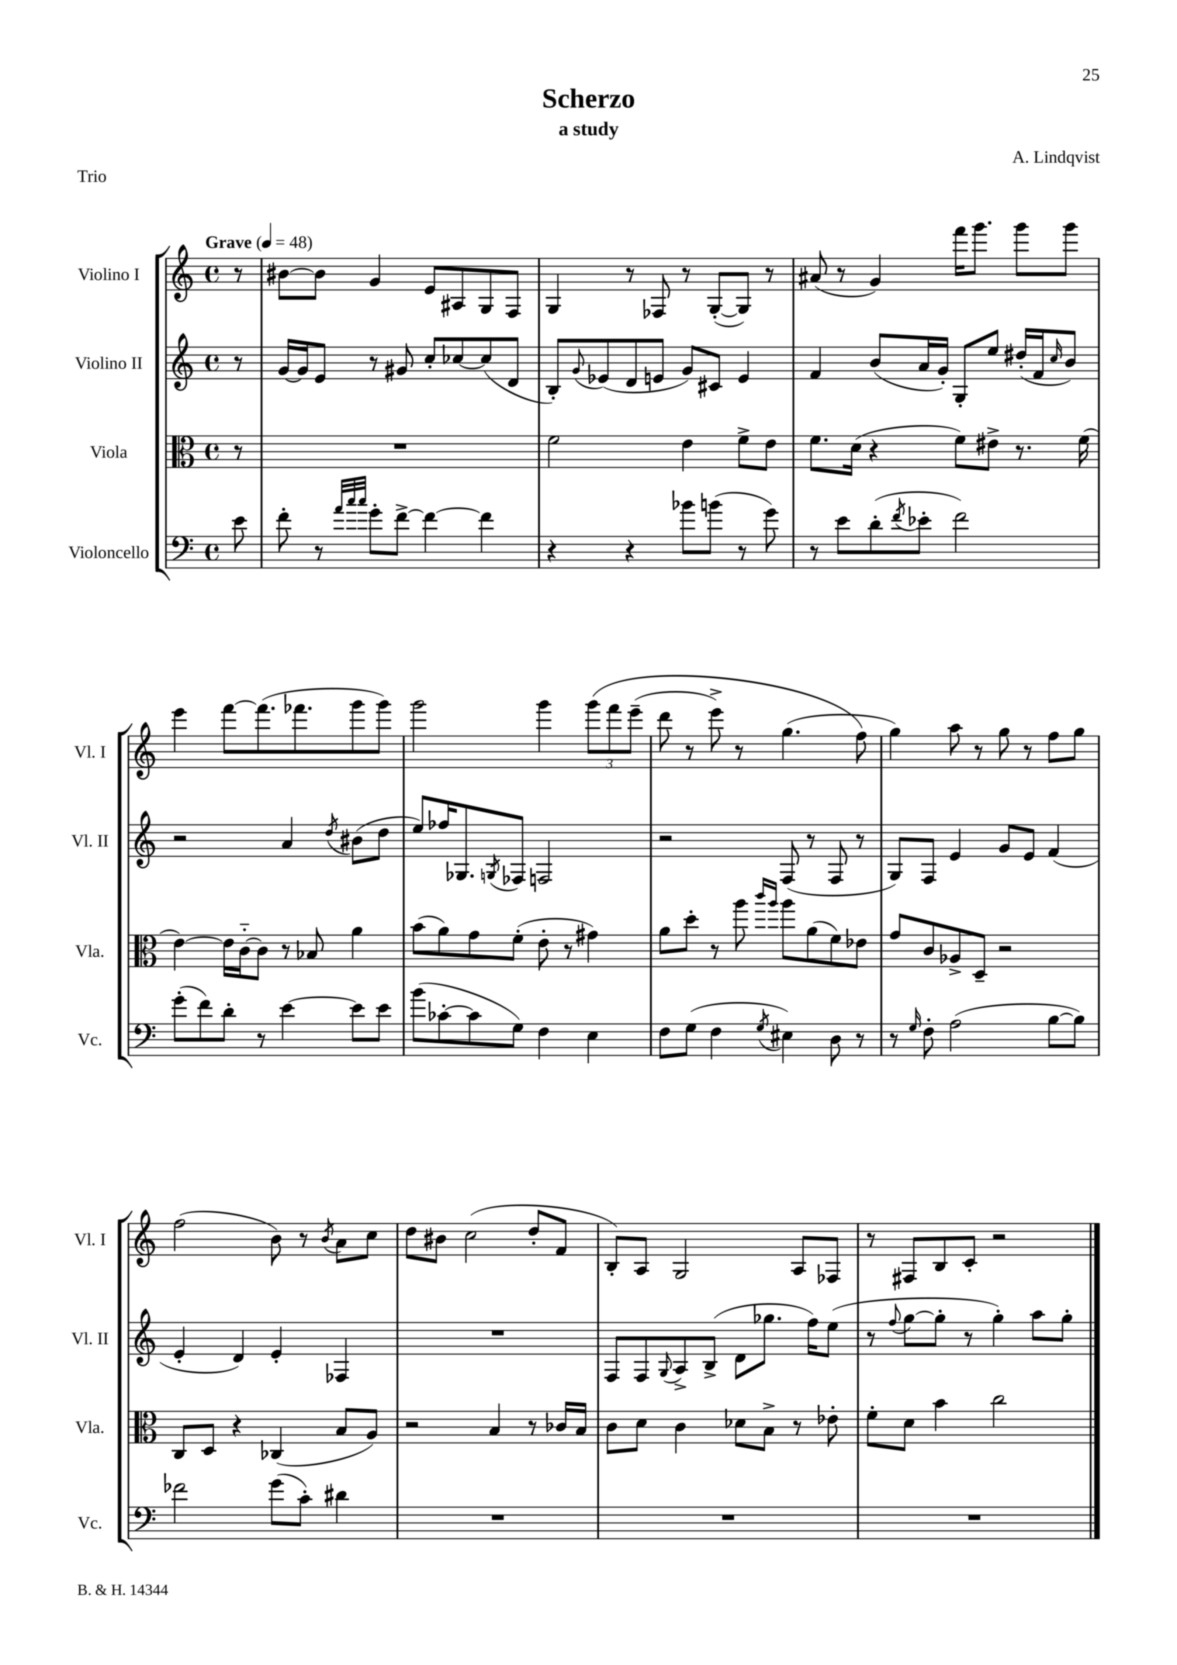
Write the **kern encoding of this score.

**kern	**kern	**kern	**kern
*staff4	*staff3	*staff2	*staff1
*clefF4	*clefC3	*clefG2	*clefG2
*k[]	*k[]	*k[]	*k[]
*M4/4	*M4/4	*M4/4	*M4/4
*met(c)	*met(c)	*met(c)	*met(c)
*MM48	*MM48	*MM48	*MM48
8e	8r	8r	8r
=	=	=	=
8f'	1r	[16g	[8b#
.	.	16g]	.
8r	.	8e	8b#]
32qqa	.	.	.
32qqcc	.	.	.
32qqcc	.	.	.
8g'	.	8r	4g
[8f^	.	8g#	.
4f_	.	8cc'	8e
.	.	[8cc-	8A#
4f]	.	(8cc-]	8G
.	.	8d	8F
=	=	=	=
4r	2f	8B')	4G
.	.	8qqg	.
.	.	(8e-	.
4r	.	8d	8r
.	.	8e	8F-
8b-	4e	8g)	8r
(8b	.	8c#	([8G'
8r	8f^	4e	8G])
8g)	8e	.	8r
=	=	=	=
8r	8.f	4f	(8a#
8e	.	.	8r
.	(16d	.	.
(8d'	4r	(8b	4g)
8qf	.	.	.
8e-'	.	16a	.
.	.	16g')	.
2f)	8f)	8G'	16fff
.	.	.	8.ggg
.	8e#^	8ee	.
.	8.r	(16dd#'	8ggg
.	.	16f	.
.	.	16qqcc	.
.	.	8b)	8ggg
.	(16f	.	.
=	=	=	=
(8g'	[4e)	2r	4eee
8f)	.	.	.
8d'	16e]	.	[8fff
.	[16c'~	.	.
8r	8c]	.	(8.fff]
[4e	8r	4a	.
.	.	.	8.fff-
.	8B-	.	.
.	.	8qdd	.
8e]	4a	(8b#	8ggg
8e	.	8dd	8ggg)
=	=	=	=
(8b	(8b	8ee)	2ggg
[8c-'	8a)	16ff-	.
.	.	8.G-	.
8c-]	8g	.	.
.	.	8qG	.
8G)	(8f'	8F-	.
4F	8e'	2F	4ggg
.	8r	.	.
4E	4g#)	.	&(12ggg
.	.	.	12fff
.	.	.	(12eee~
=	=	=	=
8F	8a	2r	8ddd
(8G	8dd'	.	8r
4F	8r	.	8eee^)
.	8aa	.	8r
.	16qqccc	.	.
8qG	16qqaa	.	.
4E#)	8aa	(8F	(4.gg
.	(8a	8r	.
8D	8f)	8F	.
8r	8e-	8r	8ff&)
=	=	=	=
8r	8g	8G)	4gg)
16qqG	.	.	.
8F'	8c	8F	.
(2A	8A-^	4e	8aa
.	8D~	.	8r
.	2r	8g	8gg
.	.	8e	8r
[8B	.	(4f	8ff
8B])	.	.	8gg
=	=	=	=
2f-	8C	4e'	(2ff
.	8D	.	.
.	4r	4d)	.
(8g	(4C-	4e'	8b)
8c')	.	.	8r
.	.	.	8qb
4d#	8B	4F-	8a
.	8A)	.	8cc
=	=	=	=
1r	2r	1r	8dd
.	.	.	8b#
.	.	.	(2cc
.	4B	.	.
.	8r	.	8dd'
.	16c-	.	8f
.	16B	.	.
=	=	=	=
1r	8c	8F	8B')
.	8d	8F	8A
.	.	8qqG	.
.	4c	8A^	2G
.	.	(8B^	.
.	8d-	8d	.
.	8B^	8.gg-	.
.	8r	.	8A
.	.	16ff)	.
.	8e-'	(8ee	8F-
=	=	=	=
1r	8f'	8r	8r
.	.	8qqff	.
.	8d	[8gg	8F#
.	4b	8gg']	8B
.	.	8r	8c'
.	2cc	4gg')	2r
.	.	8aa	.
.	.	8gg'	.
==	==	==	==
*-	*-	*-	*-
